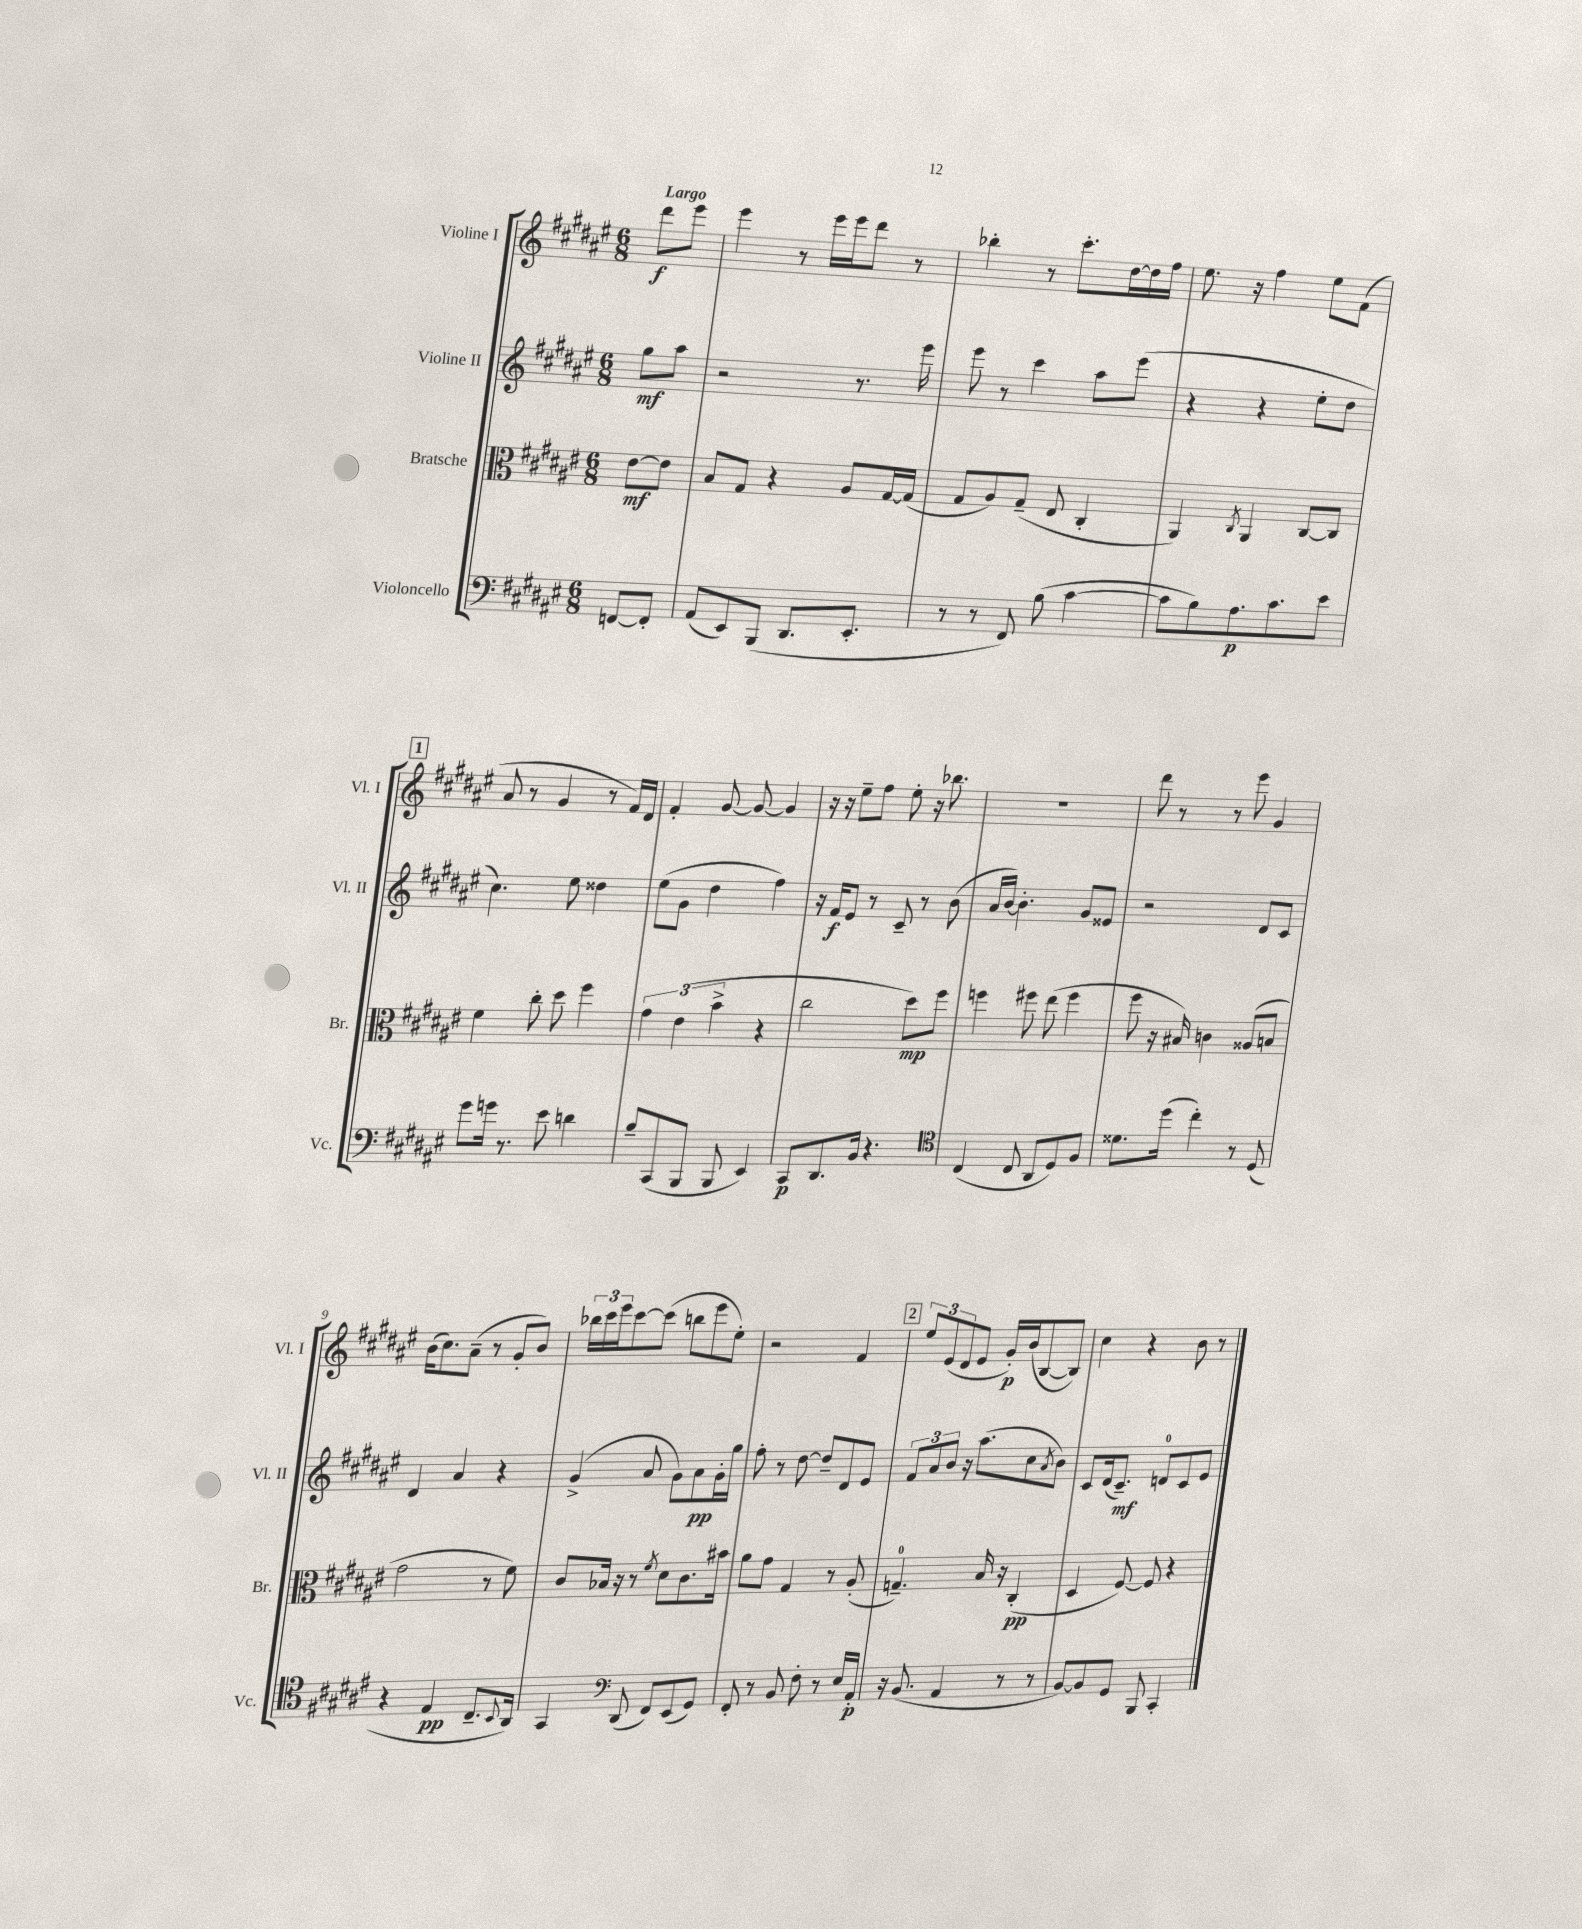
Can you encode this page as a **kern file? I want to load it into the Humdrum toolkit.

**kern	**dynam	**kern	**dynam	**kern	**dynam	**kern	**dynam
*part4	*part4	*part3	*part3	*part2	*part2	*part1	*part1
*staff4	*staff4	*staff3	*staff3	*staff2	*staff2	*staff1	*staff1
*I"Violoncello	*	*I"Bratsche	*	*I"Violine II	*	*I"Violine I	*
*I'Vc.	*	*I'Br.	*	*I'Vl. II	*	*I'Vl. I	*
*clefF4	*	*clefC3	*	*clefG2	*	*clefG2	*
*k[f#c#g#d#a#e#]	*	*k[f#c#g#d#a#e#]	*	*k[f#c#g#d#a#e#]	*	*k[f#c#g#d#a#e#]	*
*M6/8	*	*M6/8	*	*M6/8	*	*M6/8	*
=	=	=	=	=	=	=	=
!	!	!	!	!	!	!LO:TX:a:B:t=Largo	!
[8FFn/L	.	[8e#\L	mf	8gg#\L	mf	8ddd#\L	f
8FF'/J]	.	8e#\J]	.	8aa#\J	.	8eee#\J	.
=1	=1	=1	=1	=1	=1	=1	=1
(8AA#/L	.	8B/L	.	2r	.	4eee#\	.
8EE#/)	.	8G#/J	.	.	.	.	.
(8BBB/J	.	4r	.	.	.	8r	.
8.DD#/L	.	.	.	.	.	16eee#\LL	.
.	.	.	.	.	.	16eee#\J	.
.	.	8A#/L	.	8.r	.	8ddd#\J	.
8.EE#'/J	.	.	.	.	.	.	.
.	.	[16G#/L	.	.	.	8r	.
.	.	(16G#/JJ]	.	16eee#\	.	.	.
=2	=2	=2	=2	=2	=2	=2	=2
8r	.	8G#/L	.	8eee#\	.	4bb-X'\	.
8r	.	8A#/)	.	8r	.	.	.
8FF#/)	.	(8G#~/J	.	4ccc#\	.	8r	.
(8B\	.	8E#/	.	.	.	8.ccc#'\L	.
[4c#\	.	4C#'/	.	8aa#\L	.	.	.
.	.	.	.	.	.	[16dd#\L	.
.	.	.	.	(8eee#\J	.	16dd#\]	.
.	.	.	.	.	.	16ff#\JJ	.
=3	=3	=3	=3	=3	=3	=3	=3
8c#\L]	.	4AA#/)	.	4r	.	8.ee#\	.
8B\)	.	.	.	.	.	.	.
.	.	.	.	.	.	16r	.
.	.	8qC#/	.	.	.	.	.
8.A#\	p	4AA#/	.	4r	.	4ff#\	.
8.c#\	.	.	.	.	.	.	.
.	.	[8C#/L	.	8ee#'\L	.	8ee#\L	.
8e#\J	.	8C#/J]	.	8dd#\J	.	(8f#\J	.
!!LO:LB:g=z
!!LO:REH:place=s1:t=1
=4	=4	=4	=4	=4	=4	=4	=4
8g#\L	.	4f#\	.	4.cc#\)	.	8a#/	.
16gn\Jk	.	.	.	.	.	8r	.
8.r	.	.	.	.	.	.	.
.	.	8cc#'\	.	.	.	4g#/	.
8e#\	.	8dd#\	.	8ee#\	.	.	.
4dn\	.	4ff#\	.	4dd##X\	.	8r	.
.	.	.	.	.	.	16f#/LL)	.
.	.	.	.	.	.	16d#/JJ	.
=5	=5	=5	=5	=5	=5	=5	=5
8B~/L	.	6g#\	.	(8ee#\L	.	4f#'/	.
(8CC#/	.	.	.	8g#\J	.	.	.
.	.	(6e#\	.	.	.	.	.
8BBB/J	.	.	.	4dd#\	.	[8g#/	.
.	.	6b^\	.	.	.	.	.
8BBB/	.	.	.	.	.	8g#/_	.
4EE#/)	.	4r	.	4ff#\)	.	4g#/]	.
=6	=6	=6	=6	=6	=6	=6	=6
8CC#/L	p	2cc#\	.	16r	.	16r	.
.	.	.	.	16f#/KL	f	16r	.
8.DD#/	.	.	.	8e#/J	.	8ee#~\L	.
.	.	.	.	8r	.	8ff#\J	.
16BB/Jk	.	.	.	.	.	.	.
4.r	.	.	.	8c#~/	.	8ee#'\	.
.	.	8dd#\L)	mp	8r	.	16r	.
.	.	.	.	.	.	8.bb-X\	.
.	.	8ff#\J	.	(8b\	.	.	.
=7	=7	=7	=7	=7	=7	=7	=7
*clefC4	*	*	*	*	*	*	*
(4C#/	.	4ffn\	.	16a#/LL	.	2.r	.
.	.	.	.	[16b/JJ)	.	.	.
.	.	.	.	4.b'\]	.	.	.
8C#/	.	8ff#X\	.	.	.	.	.
8AA#/L	.	(8ee#\	.	.	.	.	.
8D#/)	.	4ff#\	.	8g#/L	.	.	.
8F#/J	.	.	.	8e##X/J	.	.	.
=8	=8	=8	=8	=8	=8	=8	=8
8.d##X\L	.	8ff#\	.	2r	.	8ddd#\	.
.	.	16r	.	.	.	8r	.
(16dd#\Jk	.	16B#X/)	.	.	.	.	.
4cc#'\)	.	4cn\	.	.	.	8r	.
.	.	.	.	.	.	8eee#\	.
8r	.	(8A##X/L	.	8d#/L	.	4g#/	.
(8D#/	.	8Bn/J	.	8c#/J	.	.	.
!!LO:LB:g=z
=9	=9	=9	=9	=9	=9	=9	=9
4r	.	2g#\	.	4d#/	.	(16b\KL	.
.	.	.	.	.	.	8.cc#\)	.
4E#/	pp	.	.	4a#/	.	(8a#~\J	.
.	.	.	.	.	.	8r	.
8.C#~/L	.	8r	.	4r	.	8g#'/L	.
.	.	8f#\)	.	.	.	8b/J)	.
8qqBB/	.	.	.	.	.	.	.
16AA#/Jk)	.	.	.	.	.	.	.
=10	=10	=10	=10	=10	=10	=10	=10
4GG#/	.	8c#/L	.	(4g#^/	.	24bb-X\LL	.
.	.	.	.	.	.	24ccc#\	.
.	.	.	.	.	.	24eee#\J	.
.	.	16B-X/Jk	.	.	.	[8ccc#\	.
.	.	16r	.	.	.	.	.
*clefF4	*	*	*	*	*	*	*
(8DD#/	.	8r	.	8a#/	.	(8ccc#\J]	.
.	.	8qf#/	.	.	.	.	.
8FF#/L)	.	8d#\L	.	8g#\L)	.	8bbn\L	.
(8EE#/	.	8.c#\	.	8a#\	pp	8eee#\	.
8GG#/J)	.	.	.	16g#'\L	.	8ee#'\J)	.
.	.	16b#X\Jk	.	16gg#\JJ	.	.	.
=11	=11	=11	=11	=11	=11	=11	=11
8FF#'/	.	8a#\L	.	8ff#'\	.	2r	.
8r	.	8g#\J	.	8r	.	.	.
8BB/	.	4G#/	.	[8dd#\	.	.	.
8F#'\	.	.	.	8dd#~/L]	.	.	.
8r	.	8r	.	8d#/	.	4f#/	.
16E#/LL	.	(8A#'/	.	8e#/J	.	.	.
16AA#'/JJ	p	.	.	.	.	.	.
!!LO:REH:place=s1:t=2
=12	=12	=12	=12	=12	=12	=12	=12
16r	.	4.Gn~/)	.	12f#/L	.	12ee#/L	.
(8.BB/	.	.	.	.	.	.	.
.	.	.	.	12a#/	.	(12e#/	.
.	.	.	.	12b/J	.	12d#/	.
4AA#/	.	.	.	16r	.	8e#/J	.
.	.	.	.	(8.aa#\L	.	.	.
.	.	16B/	.	.	.	16g#'/LL)	p
.	.	16r	.	.	.	(16b/J	.
8r	.	(4C#'/	pp	8cc#\	.	[8B/	.
.	.	.	.	8qa#/	.	.	.
8r	.	.	.	8b\J)	.	8B/J])	.
=13	=13	=13	=13	=13	=13	=13	=13
[8BB/L)	.	4D#/	.	8c#/L	.	4cc#\	.
8BB/]	.	.	.	(16d#/k	.	.	.
.	.	.	.	8.c#~/J)	mf	.	.
8GG#/J	.	[8F#/)	.	.	.	4r	.
8BBB/	.	8F#/]	.	8dn/L	.	.	.
4CC#'/	.	4r	.	8c#/	.	8b\	.
.	.	.	.	8e#/J	.	8r	.
==	==	==	==	==	==	==	==
*-	*-	*-	*-	*-	*-	*-	*-
